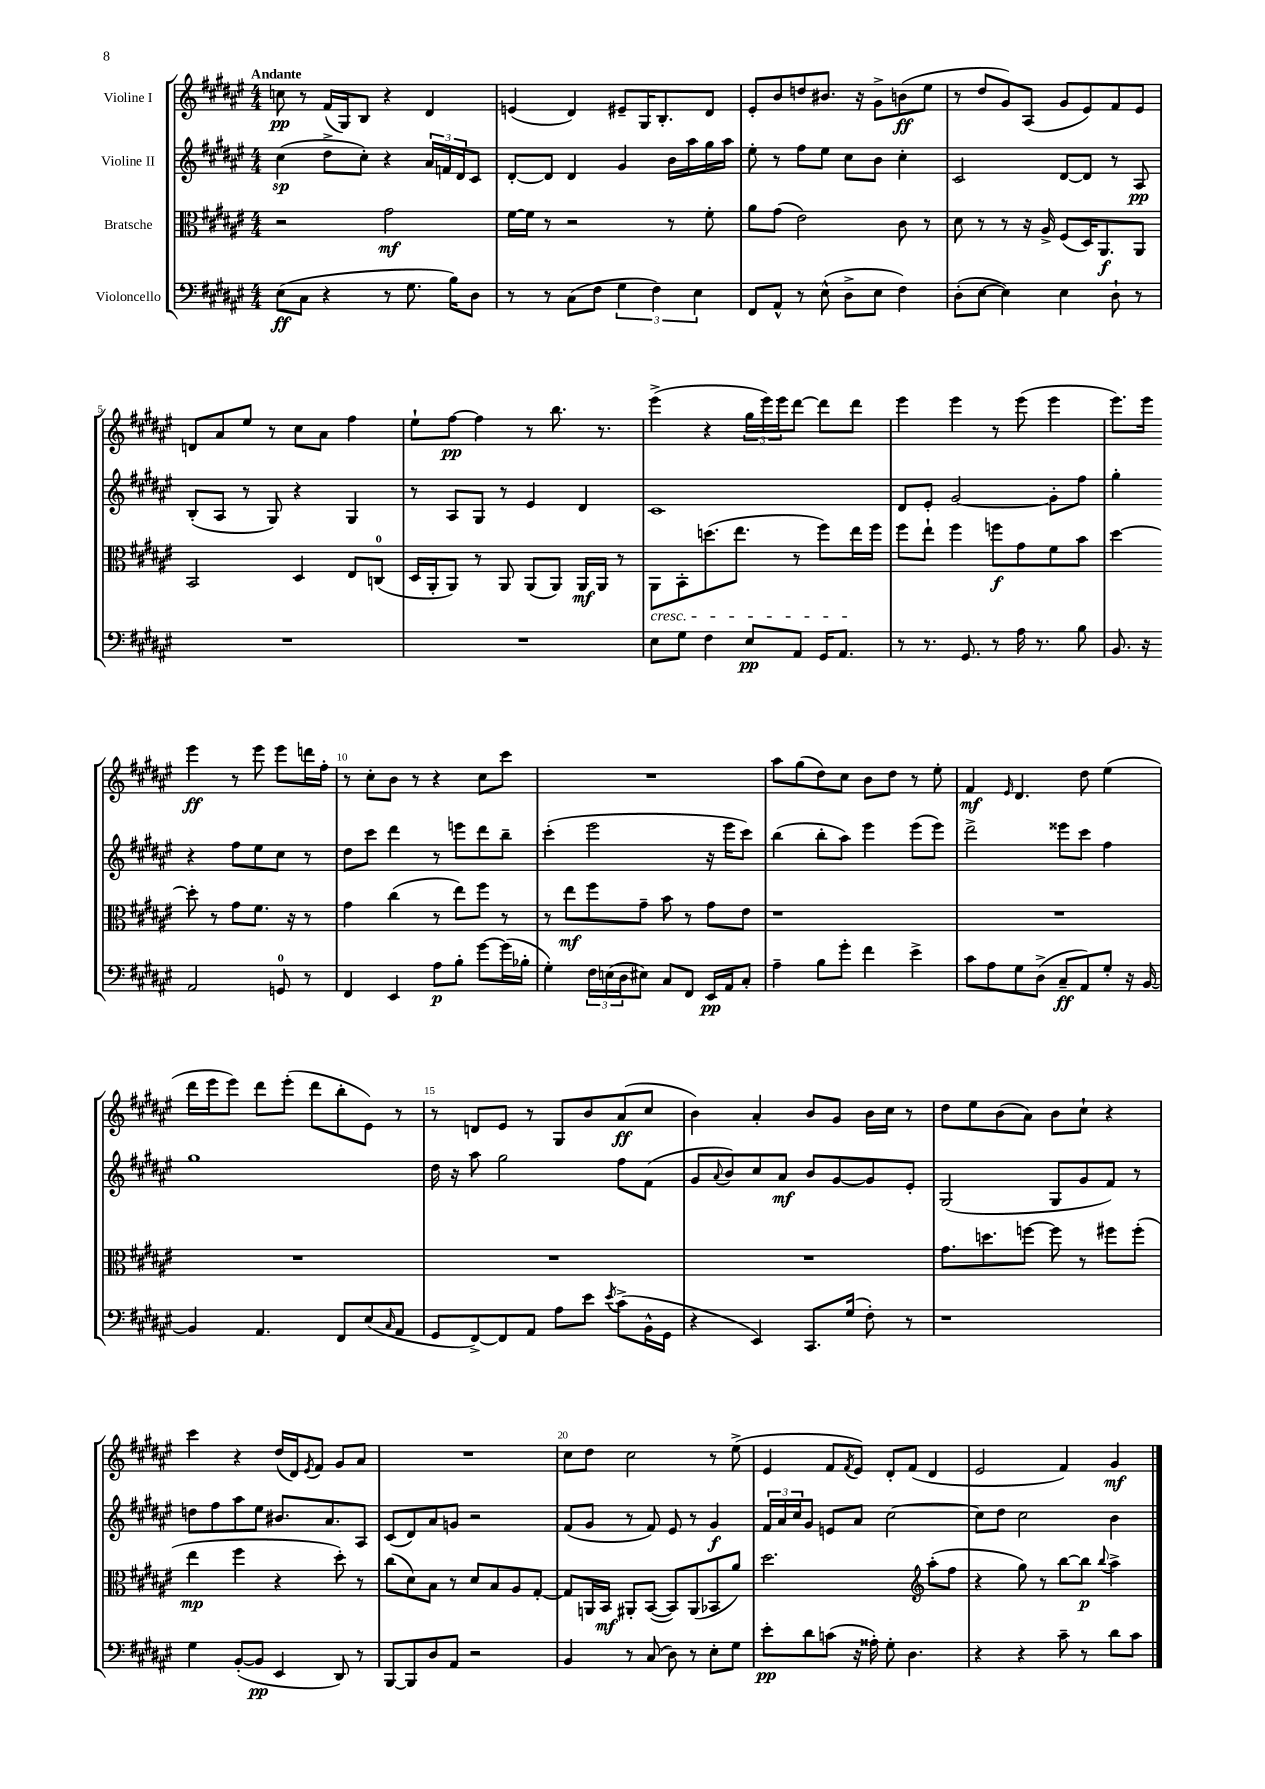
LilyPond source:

<<
\new StaffGroup <<
\new Staff = "s0" \with { instrumentName = "Violine I" } {
    \clef treble \key fis \major \numericTimeSignature \time 4/4 \tempo "Andante"
    c''8\pp r8 fis'16( gis16) b8 r4 dis'4 |
    e'4( dis'4) eis'8-- gis16 b8.-. dis'8 |
    eis'8-. b'8 d''8 bis'8. r16 gis'8-> b'8\ff( eis''8 |
    r8 dis''8 gis'8) ais8( gis'8 eis'8) fis'8 eis'8 |
    d'8 ais'8 eis''8 r8 cis''8 ais'8 fis''4 |
    eis''8-! fis''8~\pp fis''4 r8 b''8. r8. |
    eis'''4->( r4 \tuplet 3/2 { gis''16 eis'''16) eis'''16 } dis'''8~ dis'''8 dis'''8 |
    eis'''4 eis'''4 r8 eis'''8( eis'''4 |
    eis'''8.) eis'''16 eis'''4\ff r8 eis'''8 eis'''8 d'''16 fis''16-. |
    r8 cis''8-. b'8 r8 r4 cis''8 cis'''8 |
    R1 |
    ais''8 gis''8( dis''8) cis''8 b'8 dis''8 r8 eis''8-. |
    fis'4\mf \grace { eis'16 } dis'4. dis''8 eis''4( |
    dis'''16 eis'''16 eis'''8) dis'''8 eis'''8-.( dis'''8 b''8-. eis'8) r8 |
    r8 d'8 eis'8 r8 gis8 b'8 ais'8\ff( cis''8 |
    b'4) ais'4-. b'8 gis'8 b'16 cis''16 r8 |
    dis''8 eis''8 b'8( ais'8) b'8 cis''8-! r4 |
    cis'''4 r4 dis''16( dis'16) \acciaccatura { eis'8 } fis'8 gis'8 ais'8 |
    R1 |
    cis''8 dis''8 cis''2 r8 eis''8->( |
    eis'4 fis'8 \acciaccatura { fis'8 } eis'8) dis'8-. fis'8( dis'4 |
    eis'2 fis'4) gis'4\mf \bar "|." |
}
\new Staff = "s1" \with { instrumentName = "Violine II" } {
    \clef treble \key fis \major \numericTimeSignature \time 4/4
    cis''4\sp( dis''8-> cis''8-.) r4 \tuplet 3/2 { ais'16 f'16 dis'16 } cis'8 |
    dis'8~-. dis'8 dis'4 gis'4 b'16 ais''16 gis''16 ais''16 |
    eis''8-. r8 fis''8 eis''8 cis''8 b'8 cis''4-. |
    cis'2 dis'8~ dis'8 r8 ais8\pp |
    b8-.( ais8 r8 gis8) r4 gis4 |
    r8 ais8 gis8 r8 eis'4 dis'4 |
    cis'1 |
    dis'8 eis'8-. gis'2~ gis'8-. fis''8 |
    gis''4-. r4 fis''8 eis''8 cis''8 r8 |
    dis''8 cis'''8 dis'''4 r8 e'''8 dis'''8 b''8-- |
    cis'''4-.( eis'''2 r16 eis'''16 cis'''8) |
    b''4( b''8-. ais''8) eis'''4 eis'''8( eis'''8) |
    dis'''2-> eisis'''8 cis'''8 fis''4 |
    gis''1 |
    dis''16 r16 ais''8 gis''2 fis''8 fis'8( |
    gis'8 \appoggiatura { ais'8 } b'8) cis''8 ais'8\mf b'8 gis'8~ gis'8 eis'8-. |
    gis2( gis8 gis'8 fis'8) r8 |
    d''8 fis''8 ais''8 eis''8 bis'8. ais'8. ais8 |
    cis'8( dis'8) ais'8 g'8 r2 |
    fis'8( gis'8 r8 fis'8) eis'8 r8 gis'4\f |
    \tuplet 3/2 { fis'16 ais'16 cis''16 } gis'8 e'8 ais'8 cis''2~ |
    cis''8 dis''8 cis''2 b'4 \bar "|." |
}
\new Staff = "s2" \with { instrumentName = "Bratsche" } {
    \clef alto \key fis \major \numericTimeSignature \time 4/4
    r2 gis'2\mf |
    fis'16~ fis'16 r8 r2 r8 fis'8-. |
    ais'8 gis'8( eis'2) cis'8 r8 |
    dis'8 r8 r8 r16 ais16-> fis8( dis16) ais,8.\f ais,8 |
    b,2 dis4 eis8 c8-0( |
    dis16 ais,16-. ais,8) r8 ais,8 ais,8( ais,8) ais,16\mf ais,16 r8 |
    ais,8\cresc b,8-. d''8.( eis''8. r8 fis''8) eis''16\! fis''16 |
    fis''8 eis''8-! fis''4 f''8\f gis'8 fis'8 b'8 |
    dis''4~ dis''8-. r8 gis'8 fis'8. r16 r8 |
    gis'4 cis''4( r8 eis''8) fis''8 r8 |
    r8 eis''8\mf fis''8 gis'8-- b'8 r8 gis'8 eis'8 |
    r1 |
    R1 |
    R1 |
    R1 |
    R1 |
    gis'8. d''8. f''8~ f''8 r8 fis''8 fis''8-.( |
    eis''4\mp fis''4 r4 dis''8-.) r8 |
    cis''8( dis'8) b8 r8 dis'8 b8 ais8 gis8~-. |
    gis8 a,16 b,16\mf ais,8-. b,8~( b,8) ais,8( bes,8 ais'8) |
    dis''2. \clef treble ais''8-.( fis''8 |
    r4 gis''8) r8 b''8~ b''8\p \appoggiatura { b''8 } ais''4-> \bar "|." |
}
\new Staff = "s3" \with { instrumentName = "Violoncello" } {
    \clef bass \key fis \major \numericTimeSignature \time 4/4
    eis8\ff( cis8 r4 r8 gis8. b16) dis8 |
    r8 r8 cis8( fis8 \tuplet 3/2 { gis4 fis4) eis4 } |
    fis,8 ais,8-^ r8 eis8-^( dis8-> eis8 fis4) |
    dis8-.( eis8~ eis4) eis4 dis8-! r8 |
    R1 |
    R1 |
    eis8 gis8 fis4 eis8\pp ais,8 gis,16 ais,8. |
    r8 r8. gis,8. r8 ais16 r8. b8 |
    b,8. r16 ais,2 g,8-0 r8 |
    fis,4 eis,4 ais8\p b8-. gis'8~ gis'16( bes16-. |
    gis4-.) \tuplet 3/2 { fis16 e16( dis16 } eis8) cis8 fis,8 eis,16\pp ais,16 cis8-. |
    ais4-- b8 gis'8-. fis'4 eis'4-> |
    cis'8 ais8 gis8 dis8->( cis8--\ff ais,8) gis8-. r16 b,16~ |
    b,4 ais,4. fis,8 eis8( \grace { cis16 } ais,8 |
    gis,8 fis,8~->) fis,8 ais,8 ais8 eis'8 \acciaccatura { eis'8 } cis'8->( b,16-^ gis,16 |
    r4 eis,4) cis,8. gis16( fis8-.) r8 |
    r1 |
    gis4 b,8~-.( b,8\pp eis,4 dis,8) r8 |
    b,,8~ b,,8 dis8 ais,8 r2 |
    b,4 r8 cis8( dis8) r8 eis8-. gis8 |
    eis'8-.\pp dis'8 c'8( r16 aisis16-.) gis8-. dis4. |
    r4 r4 cis'8-- r8 dis'8 cis'8 \bar "|." |
}
>>
>>
\layout { \context { \Score \override BarNumber.break-visibility = ##(#f #t #t) barNumberVisibility = #(every-nth-bar-number-visible 5) } }
